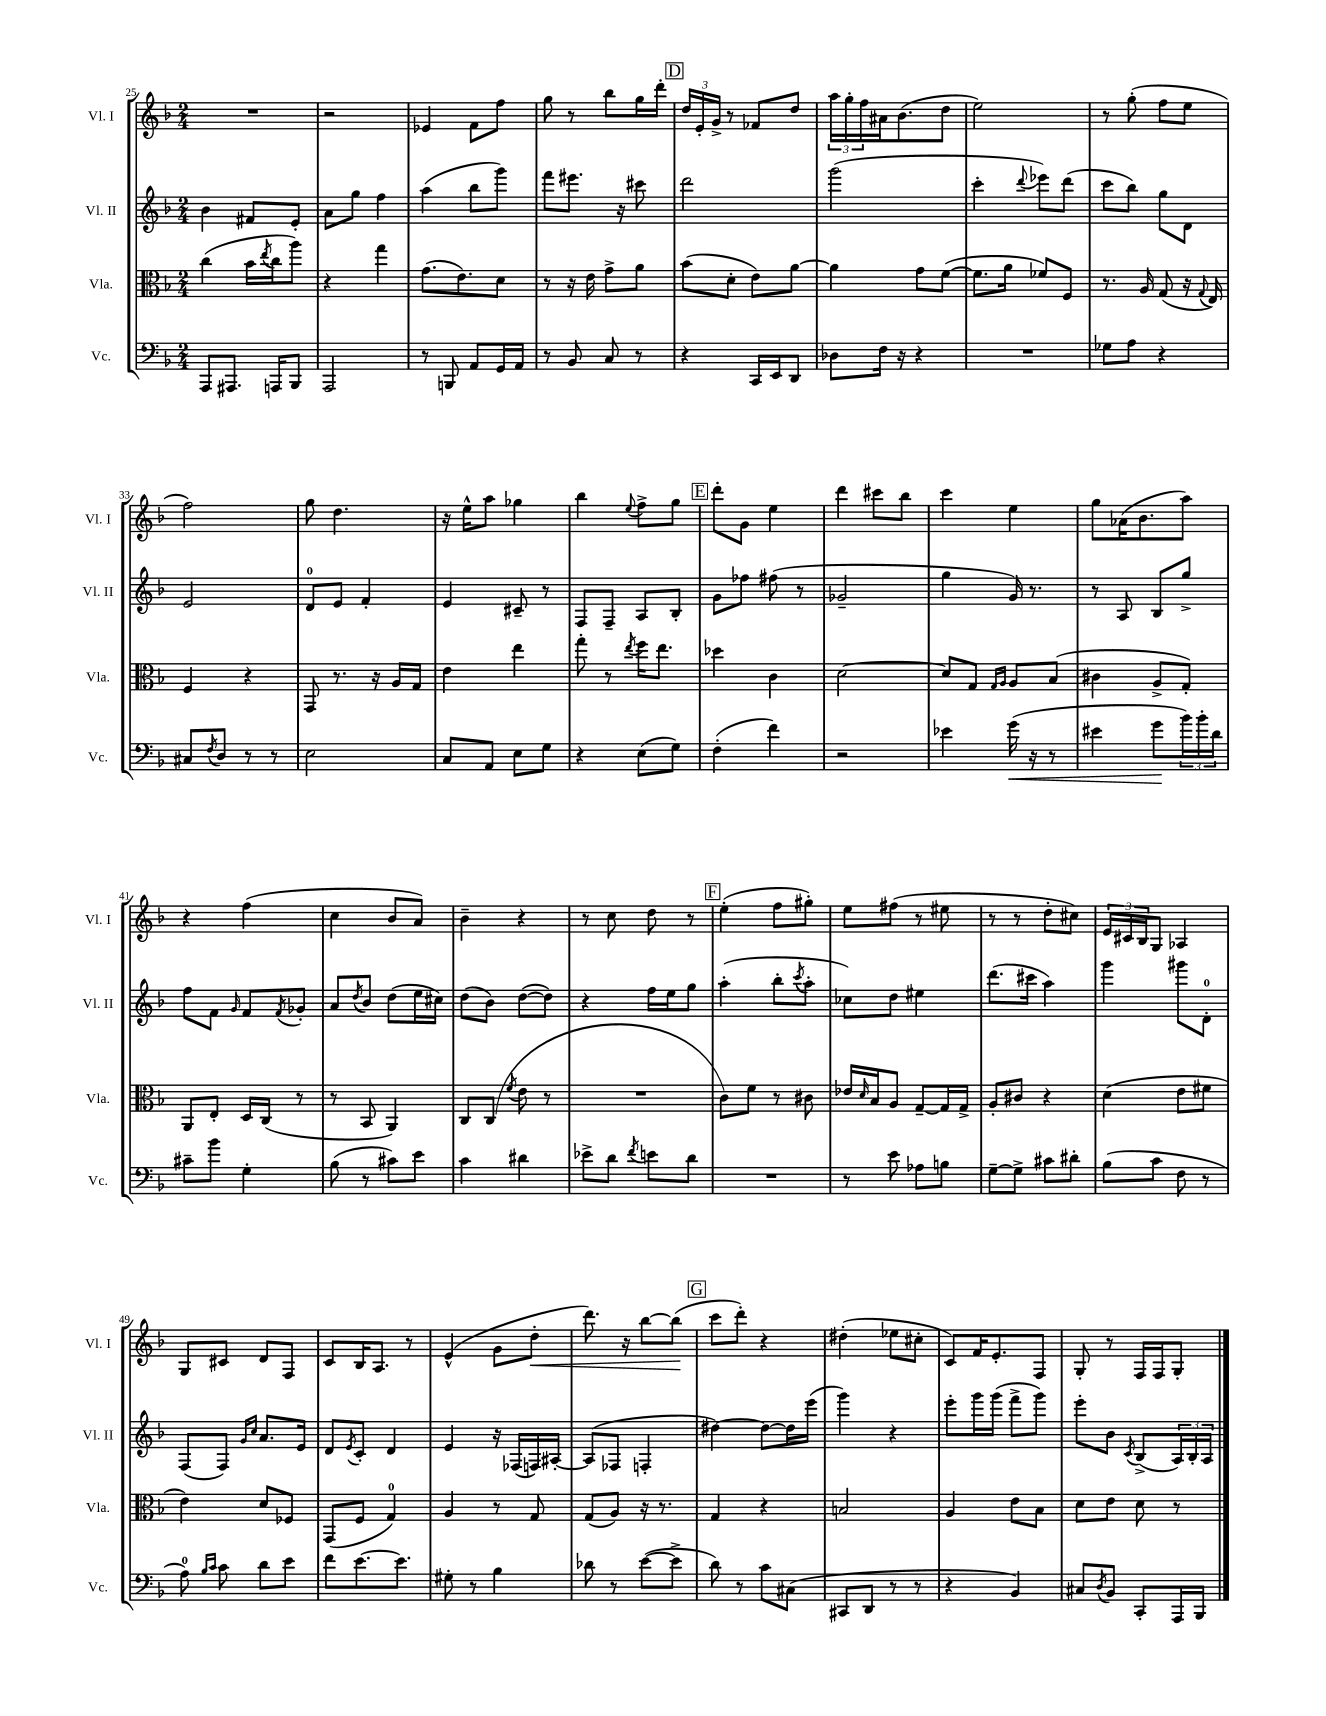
<<
\new StaffGroup <<
\new Staff = "s0" \with { instrumentName = "Vl. I" shortInstrumentName = "Vl. I" } {
    \clef treble \key f \major \numericTimeSignature \time 2/4
    R2 |
    r2 |
    ees'4 f'8 f''8 |
    g''8 r8 bes''8 g''16 d'''16-. |
    \mark \markup { \box "D" } \tuplet 3/2 { d''16 e'16-. g'16-> } r8 fes'8 d''8 |
    \tuplet 3/2 { a''16 g''16-. f''16 } ais'16 bes'8.( d''8 |
    e''2) |
    r8 g''8-.( f''8 e''8 |
    f''2) |
    g''8 d''4. |
    r16 e''16-^ a''8 ges''4 |
    bes''4 \appoggiatura { e''8 } f''8-> g''8 |
    \mark \markup { \box "E" } d'''8-. g'8 e''4 |
    d'''4 cis'''8 bes''8 |
    c'''4 e''4 |
    g''8 aes'16( bes'8. a''8) |
    r4 f''4( |
    c''4 bes'8 a'8) |
    bes'4-- r4 |
    r8 c''8 d''8 r8 |
    \mark \markup { \box "F" } e''4-.( f''8 gis''8-.) |
    e''8 fis''8( r8 eis''8 |
    r8 r8 d''8-. cis''8) |
    \tuplet 3/2 { e'16 cis'16 bes16 } g8 aes4 |
    g8 cis'8 d'8 f8 |
    c'8 bes16 a8. r8 |
    e'4-^( g'8 d''8-.\< |
    d'''8.) r16 bes''8~ bes''8\!( |
    \mark \markup { \box "G" } c'''8 d'''8-.) r4 |
    dis''4-.( ees''8 cis''8-. |
    c'8) f'16 e'8.-. f8 |
    g8-. r8 f16 f16 g8-. \bar "|." |
}
\new Staff = "s1" \with { instrumentName = "Vl. II" shortInstrumentName = "Vl. II" } {
    \clef treble \key f \major \numericTimeSignature \time 2/4
    bes'4 fis'8 e'8-. |
    a'8 g''8 f''4 |
    a''4( bes''8 g'''8) |
    f'''8 eis'''8. r16 cis'''8 |
    \mark \markup { \box "D" } d'''2 |
    g'''2( |
    c'''4-. \appoggiatura { d'''8 } ees'''8) d'''8( |
    c'''8 bes''8) g''8 d'8 |
    e'2 |
    d'8-0 e'8 f'4-. |
    e'4 cis'8-- r8 |
    f8 f8-- a8 bes8-. |
    \mark \markup { \box "E" } g'8 fes''8 fis''8( r8 |
    ges'2-- |
    g''4 g'16) r8. |
    r8 a8 bes8 g''8-> |
    f''8 f'8 \grace { g'16 } f'8 \acciaccatura { f'8 } ges'8-. |
    a'8 \acciaccatura { d''8 } bes'8 d''8( e''16 cis''16) |
    d''8( bes'8) d''8~( d''8) |
    r4 f''16 e''16 g''8 |
    \mark \markup { \box "F" } a''4-.( bes''8-. \acciaccatura { c'''8 } a''8-. |
    ces''8) d''8 eis''4 |
    d'''8.( cis'''16 a''4) |
    g'''4 gis'''8 d'8-0-. |
    f8( f8) \grace { g'16 c''16 } a'8. e'16 |
    d'8 \acciaccatura { e'8 } c'8-. d'4 |
    e'4 r16 fes16( f16) ais16~-. |
    ais8( fes8 f4-. |
    \mark \markup { \box "G" } dis''4~) dis''8~ dis''16 e'''16( |
    g'''4) r4 |
    e'''8-. g'''16 g'''16( f'''8-> g'''8) |
    e'''8-. bes'8 \acciaccatura { c'8 } bes8->( \tuplet 3/2 { a16) bes16-. a16 } \bar "|." |
}
\new Staff = "s2" \with { instrumentName = "Vla." shortInstrumentName = "Vla." } {
    \clef alto \key f \major \numericTimeSignature \time 2/4
    c''4( bes'16 \acciaccatura { e''8 } c''16 a''8) |
    r4 g''4 |
    g'8.( e'8.) d'8 |
    r8 r16 e'16 g'8-> a'8 |
    \mark \markup { \box "D" } bes'8( d'8-. e'8) a'8~ |
    a'4 g'8 f'8~( |
    f'8. a'16 fes'8) f8 |
    r8. a16 g8( r16 \appoggiatura { g8 } e16) |
    f4 r4 |
    g,8 r8. r16 a16 g16 |
    e'4 e''4 |
    g''8-. r8 \acciaccatura { e''8 } f''16 e''8. |
    \mark \markup { \box "E" } des''4 c'4 |
    d'2~ |
    d'8 g8 \grace { g16 a16 } a8 bes8( |
    cis'4 a8-> g8-.) |
    a,8 e8-. d16 c16( r8 |
    r8 bes,8 a,4) |
    c8 c8( \acciaccatura { f'8 } e'8 r8 |
    R2 |
    \mark \markup { \box "F" } c'8) f'8 r8 cis'8 |
    ees'16 \grace { d'16 } bes16 a8 g8~-- g16 g16-> |
    a8-. cis'8 r4 |
    d'4( e'8 fis'8 |
    e'4) d'8 fes8 |
    g,8( f8 g4-0) |
    a4 r8 g8 |
    g8( a8) r16 r8. |
    \mark \markup { \box "G" } g4 r4 |
    b2 |
    a4 e'8 bes8 |
    d'8 e'8 d'8 r8 \bar "|." |
}
\new Staff = "s3" \with { instrumentName = "Vc." shortInstrumentName = "Vc." } {
    \clef bass \key f \major \numericTimeSignature \time 2/4
    a,,8 ais,,8. a,,16 bes,,8 |
    a,,2 |
    r8 b,,8 a,8 g,16 a,16 |
    r8 bes,8 c8 r8 |
    \mark \markup { \box "D" } r4 c,16 e,16 d,8 |
    des8 f16 r16 r4 |
    R2 |
    ges8 a8 r4 |
    cis8 \acciaccatura { f8 } d8 r8 r8 |
    e2 |
    c8 a,8 e8 g8 |
    r4 e8( g8) |
    \mark \markup { \box "E" } f4-.( f'4) |
    r2 |
    ees'4 g'16\<( r16 r8 |
    eis'4 g'8\! \tuplet 3/2 { bes'16) bes'16-. d'16 } |
    cis'8-- bes'8 g4-. |
    bes8( r8 cis'8) e'8 |
    c'4 dis'4 |
    ees'8-> d'8 \acciaccatura { f'8 } e'8 d'8 |
    \mark \markup { \box "F" } R2 |
    r8 e'8 aes8 b8 |
    g8~-- g8-> cis'8 dis'8-. |
    bes8( c'8 f8 r8 |
    a8-0) \grace { bes16 c'16 } c'8 d'8 e'8 |
    f'8 e'8.~ e'8. |
    gis8-. r8 bes4 |
    des'8 r8 e'8~( e'8-> |
    \mark \markup { \box "G" } d'8) r8 c'8 cis8( |
    cis,8 d,8 r8 r8 |
    r4 bes,4) |
    cis8 \acciaccatura { d8 } bes,8 c,8-. a,,16 bes,,16 \bar "|." |
}
>>
>>
\layout { \context { \Score currentBarNumber = #25 } }
